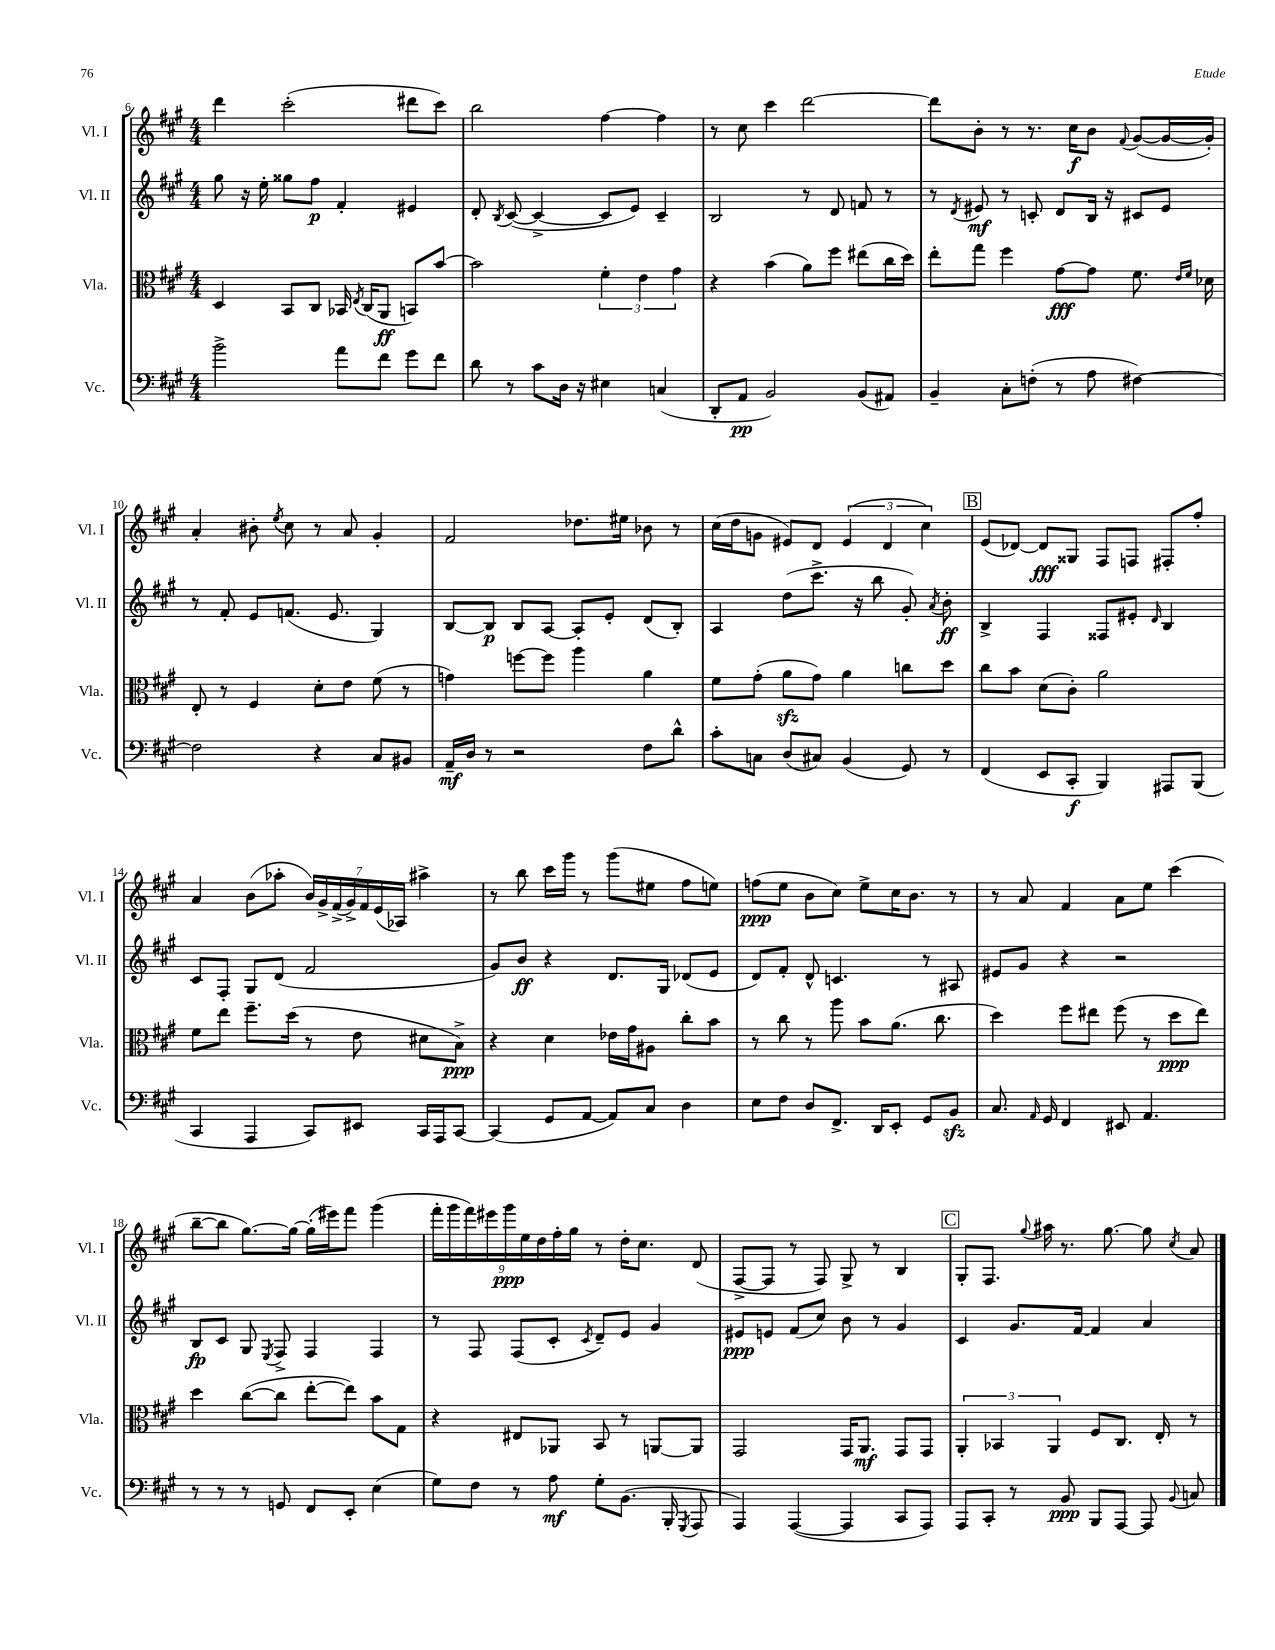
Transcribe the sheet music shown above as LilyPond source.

<<
\new StaffGroup <<
\new Staff = "s0" \with { instrumentName = "Vl. I" shortInstrumentName = "Vl. I" } {
    \clef treble \key a \major \numericTimeSignature \time 4/4
    \autoBeamOff d'''4 cis'''2-.( dis'''8[ cis'''8]) |
    b''2 fis''4~ fis''4 |
    r8 cis''8 cis'''4 d'''2~ |
    d'''8[ b'8]-. r8 r8. cis''16[\f b'8] \appoggiatura { fis'8 } gis'8[~( gis'16~ gis'16]-.) |
    a'4-. bis'8-. \acciaccatura { e''8 } cis''8 r8 a'8 gis'4-. |
    fis'2 des''8.[ eis''16] bes'8 r8 |
    cis''16[( d''16 g'8] eis'8[) d'8] \tuplet 3/2 { eis'4( d'4 cis''4) } |
    \mark \markup { \box "B" } e'8[( des'8]~) des'8[\fff gisis8] fis8[ f8] fis8[-. fis''8]-. |
    a'4 b'8[( aes''8]-. \tuplet 7/4 { b'16[) gis'16-> fis'16->( gis'16->) fis'16 e'16( aes16]) } ais''4-> |
    r8 b''8 cis'''16[ gis'''16] r8 gis'''8[( eis''8] fis''8[ e''8]) |
    f''8[\ppp( e''8] b'8[ cis''8]) e''8[-> cis''16 b'8.] r8 |
    r8 a'8 fis'4 a'8[ e''8] cis'''4( |
    b''8[~-- b''8] gis''8.[~) gis''16]~ gis''16[-.( eis'''16) fis'''8] gis'''4( |
    \tuplet 9/8 { fis'''16[-. gis'''16 fis'''16) eis'''16 gis'''16\ppp e''16 d''16 fis''16-. gis''16] } r8 d''16[-. cis''8.] d'8( |
    fis8[~-> fis8] r8 fis8) gis8-> r8 b4 |
    \mark \markup { \box "C" } gis8[-. fis8.] \appoggiatura { gis''8 } ais''16 r8. gis''8.~ gis''8 \acciaccatura { cis''8 } a'8 \bar "|." |
}
\new Staff = "s1" \with { instrumentName = "Vl. II" shortInstrumentName = "Vl. II" } {
    \clef treble \key a \major \numericTimeSignature \time 4/4
    \autoBeamOff gis''8 r16 e''16-. gisis''8[ fis''8]\p fis'4-. eis'4 |
    d'8-. \acciaccatura { b8 } cis'8~( cis'4~-> cis'8[ e'8]) cis'4-- |
    b2 r8 d'8 f'8 r8 |
    r8 \acciaccatura { d'8 } eis'8\mf r8 c'8-. d'8[ b16] r16 cis'8[ eis'8] |
    r8 fis'8-. e'8[ f'8.]( e'8. gis4) |
    b8[~ b8]\p b8[ a8]~ a8[-. e'8]-. d'8[( b8]-.) |
    a4 d''8[( cis'''8.]-> r16 b''8 gis'8-.) \acciaccatura { a'8 } b'8-.\ff |
    \mark \markup { \box "B" } b4-> fis4 fisis8[ eis'8]-. \grace { d'16 } b4 |
    cis'8[ fis8]-. gis8[ d'8]( fis'2 |
    gis'8[) b'8]\ff r4 d'8.[ gis16] des'8[( e'8] |
    d'8[) fis'8]-. d'8-^ c'4. r8 ais8 |
    eis'8[ gis'8] r4 r2 |
    b8[\fp cis'8] gis8 \acciaccatura { e8 } fis8-> fis4 fis4 |
    r8 fis8 fis8[( cis'8]-. \acciaccatura { cis'8 } d'8[--) e'8] gis'4 |
    eis'8[\ppp e'8] fis'8[( cis''8]) b'8 r8 gis'4 |
    \mark \markup { \box "C" } cis'4 gis'8.[ fis'16]~ fis'4 a'4 \bar "|." |
}
\new Staff = "s2" \with { instrumentName = "Vla." shortInstrumentName = "Vla." } {
    \clef alto \key a \major \numericTimeSignature \time 4/4
    \autoBeamOff d4 b,8[ cis8] bes,16 \acciaccatura { e8 } cis16[( a,8]\ff b,8[) b'8]~ |
    b'2 \tuplet 3/2 { fis'4-. e'4 gis'4 } |
    r4 b'4( a'8[) fis''8] eis''8[( cis''16 d''16]) |
    e''8[-. gis''8] fis''4 gis'8[~\fff gis'8] fis'8. \grace { e'16[ fis'16] } des'16 |
    e8-. r8 fis4 d'8[-. e'8] fis'8( r8 |
    g'4) f''8[~ f''8] a''4 a'4 |
    fis'8[ gis'8]-.( a'8[\sfz gis'8]) a'4 c''8[ d''8] |
    \mark \markup { \box "B" } cis''8[ b'8] d'8[( cis'8]-.) a'2 |
    fis'8[ e''8] fis''8.[-- d''16]( r8 e'8 dis'8[ b8]->\ppp) |
    r4 d'4 ees'16[ gis'16 ais8] cis''8[-. b'8] |
    r8 cis''8 r8 a''8 b'8[ a'8.]( cis''8. |
    d''4) fis''8[ eis''8] fis''8( r8 d''8[\ppp eis''8]) |
    d''4 cis''8[~( cis''8] e''8[~-. e''8]) b'8[ gis8] |
    r4 eis8[ aes,8] b,8 r8 a,8[~ a,8] |
    gis,2 gis,16[ a,8.]\mf gis,8[ gis,8] |
    \mark \markup { \box "C" } \tuplet 3/2 { a,4-. bes,4 a,4 } fis8[ cis8.] e16-. r8 \bar "|." |
}
\new Staff = "s3" \with { instrumentName = "Vc." shortInstrumentName = "Vc." } {
    \clef bass \key a \major \numericTimeSignature \time 4/4
    \autoBeamOff b'2-> a'8[ fis'8] gis'8[ fis'8] |
    d'8 r8 cis'8[ d16] r16 eis4 c4( |
    d,8[-. a,8]\pp b,2) b,8[( ais,8]) |
    b,4-- cis8[-. f8]-.( r8 a8 fis4~) |
    fis2 r4 cis8[ bis,8] |
    a,16[--\mf d16] r8 r2 fis8[ d'8]-^ |
    cis'8[-. c8] d8[( cis8]) b,4( gis,8) r8 |
    \mark \markup { \box "B" } fis,4( e,8[ cis,8]-.\f b,,4) ais,,8[ b,,8]( |
    cis,4 a,,4 cis,8[) eis,8] cis,16[ a,,16 cis,8]~ |
    cis,4( gis,8[ a,8]~ a,8[) cis8] d4 |
    e8[ fis8] d8[ fis,8.]-> d,16[ e,8]-. gis,8[ b,8]\sfz |
    cis8. \grace { a,16 } gis,16 fis,4 eis,8 a,4. |
    r8 r8 r8 g,8 fis,8[ e,8]-. e4( |
    gis8[) fis8] r8 a8\mf gis8[-. b,8.]( b,,16-. \acciaccatura { gis,,8 } a,,8 |
    a,,4) a,,4~( a,,4 cis,8[ a,,8]) |
    \mark \markup { \box "C" } a,,8[ cis,8]-. r8 b,8\ppp b,,8[ a,,8]~ a,,8 \appoggiatura { b,8 } c8 \bar "|." |
}
>>
>>
\layout { \context { \Score currentBarNumber = #6 } }
